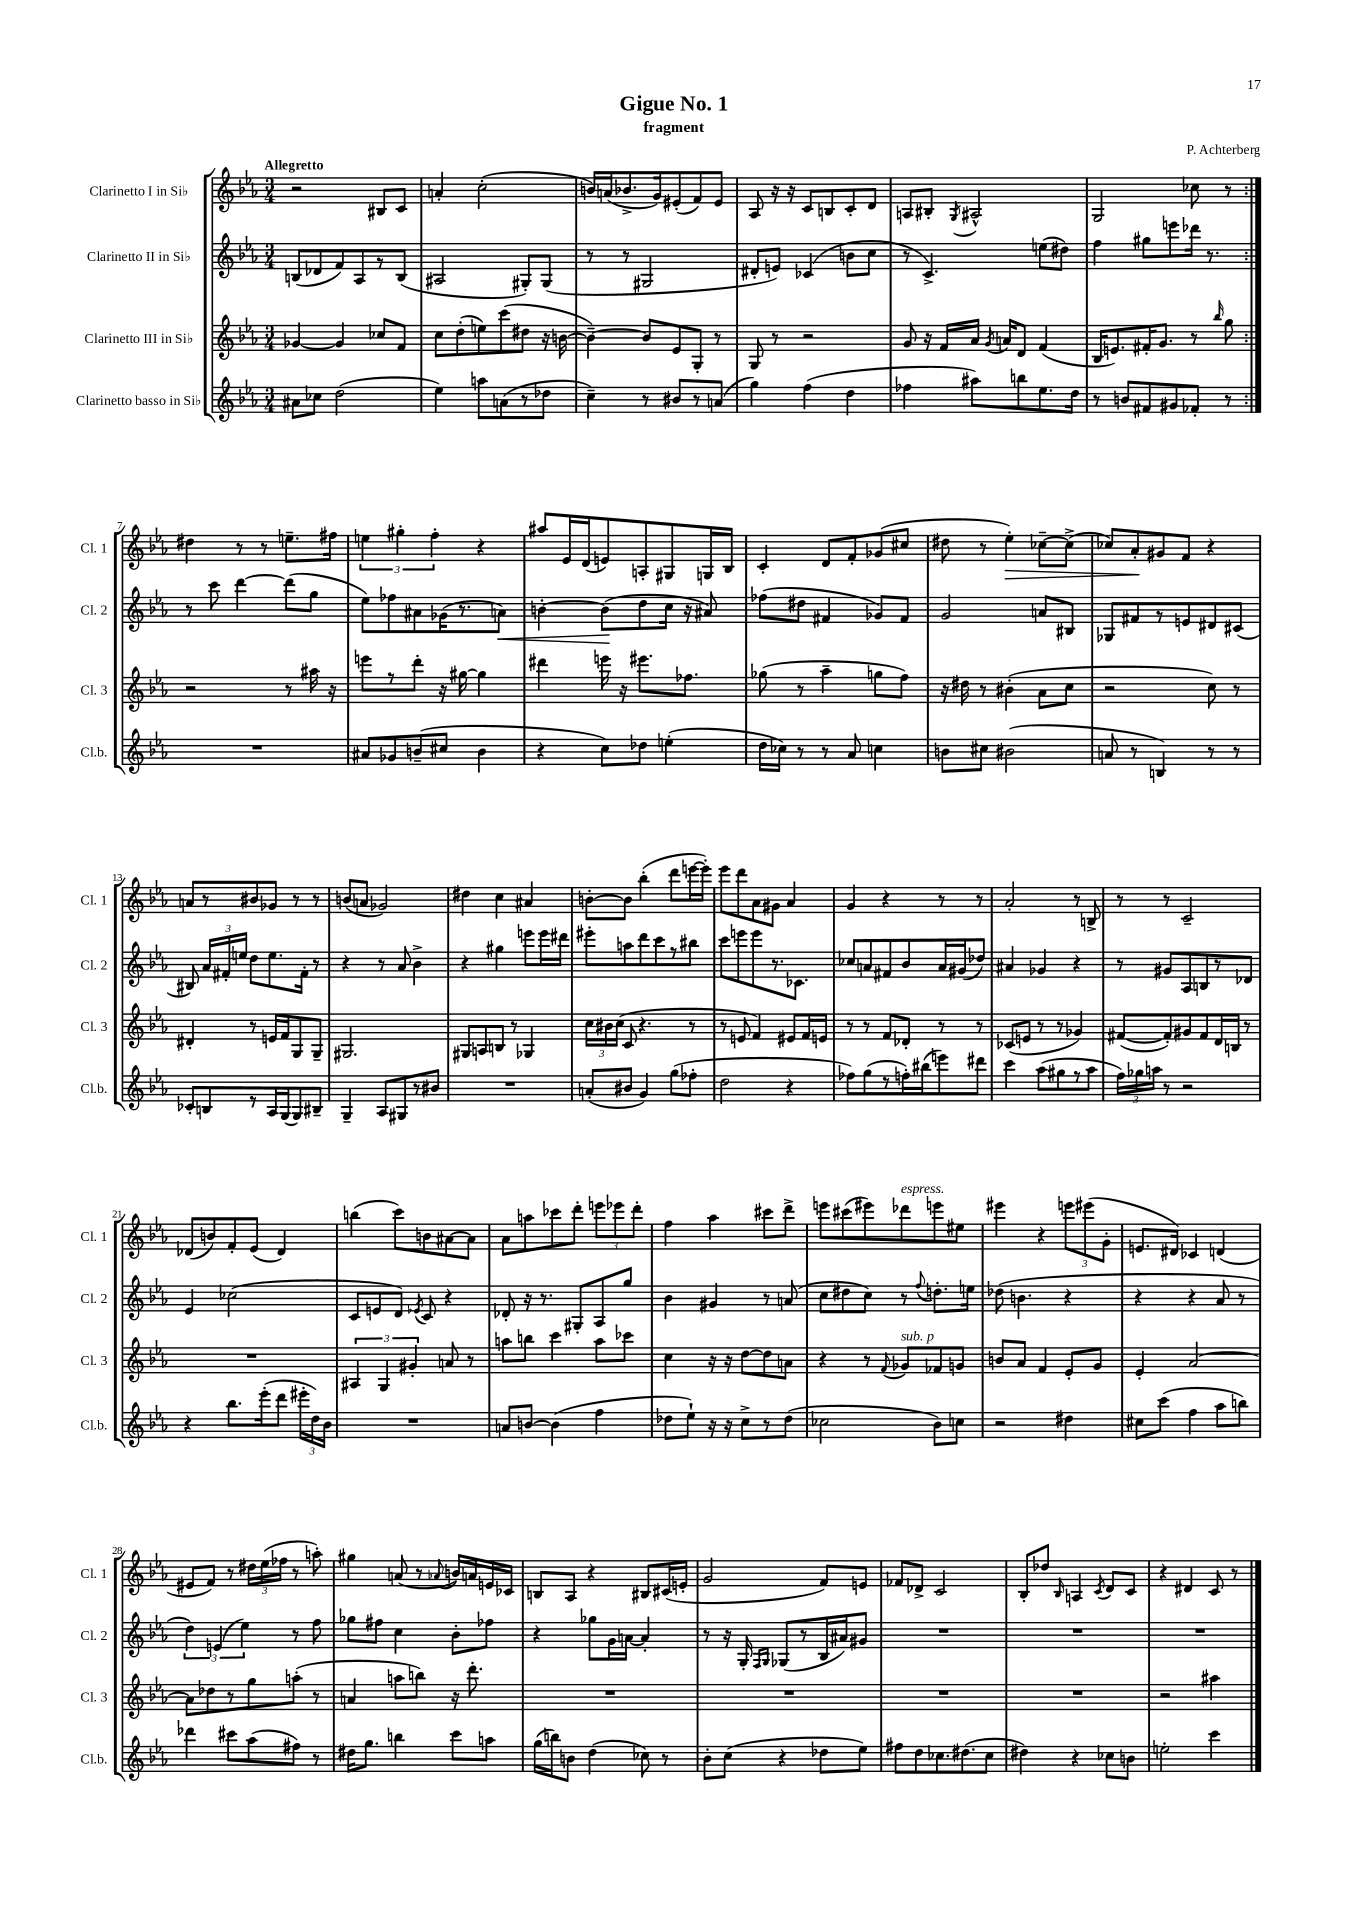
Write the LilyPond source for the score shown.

\header { title = "Gigue No. 1" composer = "P. Achterberg" subtitle = "fragment" }
<<
\new StaffGroup <<
\new Staff = "s0" \with { instrumentName = "Clarinetto I in Sib" shortInstrumentName = "Cl. 1" } {
    \clef treble \key ees \major \numericTimeSignature \time 3/4 \tempo "Allegretto"
    \autoBeamOff \repeat volta 2 { r2 bis8[ c'8] |
    a'4-. c''2-.( |
    b'16[) a'16( bes'8.-> g'16) eis'8-.( f'8) eis'8] |
    aes8 r16 r16 c'8[ b8 c'8-. d'8] |
    a8[ bis8]-. \acciaccatura { g8 } ais2-^ |
    g2 ces''8 r8 | }
    dis''4 r8 r8 e''8.[-- fis''16] |
    \tuplet 3/2 { e''4 gis''4-. f''4-. } r4 |
    ais''8[ ees'16 d'16( e'8) a8-. gis8 g16 bes16] |
    c'4-. d'8[ f'8-. ges'8( cis''8] |
    dis''8 r8 ees''4-.\>) ces''8[~-- ces''8]->( |
    ces''8[) aes'8-.\! gis'8 f'8] r4 |
    a'8[ r8 bis'8 ges'8] r8 r8 |
    b'8[( a'8] ges'2) |
    dis''4 c''4 ais'4 |
    b'8[~-. b'8] bes''4-.( d'''8[ e'''16~ e'''16]-.) |
    ees'''8[ d'''8 aes'8 gis'8] aes'4 |
    g'4 r4 r8 r8 |
    aes'2-. r8 b8-> |
    r8 r8 c'2-- |
    des'8[( b'8) f'8-. ees'8]( des'4) |
    b''4( c'''8[) b'8 ais'8~ ais'8] |
    aes'8[ a''8 ces'''8 d'''8]-. \tuplet 3/2 { e'''8[ ees'''8 d'''8]-. } |
    f''4 aes''4 cis'''8[ d'''8]-> |
    e'''8[ cis'''8( eis'''8) des'''8^\markup { \italic "espress." } e'''8 eis''8] |
    eis'''4 r4 \tuplet 3/2 { e'''8[ eis'''8( g'8]-. } |
    e'8.[ dis'16]) ces'4 d'4( |
    eis'8[ f'8]) r8 \tuplet 3/2 { dis''16[ ees''16( fes''16] } r8 a''8-.) |
    gis''4 a'8( r8 \appoggiatura { aes'8 } b'16[) a'16 e'16 ces'16] |
    b8[ aes8] r4 bis8[ cis'16( e'16]-. |
    g'2 f'8[) e'8] |
    fes'8[ des'8]-> c'2 |
    bes8[-. des''8] \grace { bes16 } a4 \acciaccatura { c'8 } d'8[ c'8] |
    r4 dis'4 c'8 r8 \bar "|." |
}
\new Staff = "s1" \with { instrumentName = "Clarinetto II in Sib" shortInstrumentName = "Cl. 2" } {
    \clef treble \key ees \major \numericTimeSignature \time 3/4
    \autoBeamOff \repeat volta 2 { b8[( des'8 f'8) aes8 r8 b8]( |
    ais2 gis8[-.) gis8]( |
    r8 r8 gis2 |
    dis'8[-. e'8]) ces'4( b'8[ c''8] |
    r8 c'4.->) e''8[( dis''8]) |
    f''4 gis''8[ e'''8 des'''16] r8. | }
    r8 c'''8 d'''4~ d'''8[( g''8] |
    ees''8[) fes''8 ais'8 ges'16( r8. a'8]\<) |
    b'4~-. b'8[\!( d''8 c''16] r16 ais'8) |
    fes''8[( dis''8] fis'4 ges'8[) fis'8] |
    g'2 a'8[ bis8] |
    ges8[ fis'8 r8 e'8 dis'8 cis'8]( |
    bis8) \tuplet 3/2 { aes'16[ fis'16-. e''16] } d''8[ e''8. fis'16]-. r8 |
    r4 r8 aes'8 bes'4-> |
    r4 gis''4 e'''8[ e'''16 dis'''16] |
    eis'''8[-. a''8 d'''8 c'''8 r8 bis''8] |
    c'''8[ e'''8 e'''8 r8. ces'8.] |
    ces''8[ a'8 fis'8 bes'8 a'16 gis'16( des''8]) |
    ais'4 ges'4 r4 |
    r8 gis'8[ aes8 b8 r8 des'8] |
    ees'4 ces''2( |
    c'8[ e'8 d'8]) \acciaccatura { ees'8 } c'8 r4 |
    des'8-. r16 r8. gis8[-. aes8 g''8] |
    bes'4 gis'4 r8 a'8( |
    c''8[ dis''8 c''8]) r8 \appoggiatura { f''8 } d''8.[-. e''16] |
    des''8( b'4. r4 |
    r4 r4 aes'8 r8 |
    \tuplet 3/2 { d''4) e'4( ees''4) } r8 f''8 |
    ges''8[ fis''8] c''4 bes'8[-. fes''8] |
    r4 ges''8[ g'16 a'16]~ a'4-. |
    r8 r16 g16-. \grace { f16[ g16] } ges8[( r8 bes16 ais'16) gis'8] |
    R2. |
    R2. |
    R2. \bar "|." |
}
\new Staff = "s2" \with { instrumentName = "Clarinetto III in Sib" shortInstrumentName = "Cl. 3" } {
    \clef treble \key ees \major \numericTimeSignature \time 3/4
    \autoBeamOff \repeat volta 2 { ges'4~ ges'4 ces''8[ f'8] |
    c''8[ d''8-.( e''8) c'''8( dis''8] r16 b'16~ |
    b'4~--) b'8[ ees'8 g8]-. r8 |
    g8 r8 r2 |
    g'8 r16 f'16[ aes'16] \acciaccatura { g'8 } a'16[ d'8] f'4( |
    bes16[ e'8.) fis'16-. g'8.] r8 \grace { bes''16 } g''8 | }
    r2 r8 ais''16 r16 |
    e'''8[ r8 d'''8]-. r16 gis''16~ gis''4 |
    dis'''4 e'''16 r16 eis'''8.[ fes''8.] |
    ges''8( r8 aes''4-- g''8[ f''8]) |
    r16 dis''16 r8 bis'4-.( aes'8[ c''8] |
    r2 c''8) r8 |
    dis'4-. r8 e'16[ f'16 g8 g8]-- |
    gis2. |
    gis8[ a8 b8] r8 ges4 |
    \tuplet 3/2 { c''16[ bis'16 c''16]( } c'8 r4. r8 |
    r8 e'8 f'4) eis'8[ f'16 e'16] |
    r8 r8 f'8[ des'8]-. r8 r8 |
    ces'8[( e'8] r8 r8 ges'4) |
    fis'8[~( fis'8-.) gis'8 fis'8 d'16 b16] r8 |
    R2. |
    \tuplet 3/2 { ais4 g4 gis'4-. } a'8 r8 |
    a''8[ b''8] c'''4 a''8[ ces'''8] |
    c''4 r16 r16 d''8[~ d''8 a'8] |
    r4 r8 \appoggiatura { f'8 } ges'8[^\markup { \italic "sub. p" } fes'8 g'8] |
    b'8[ aes'8] f'4 ees'8[-. g'8] |
    ees'4-. aes'2~ |
    aes'8[ des''8 r8 g''8 a''8]-.( r8 |
    a'4 a''8[ b''8]) r16 d'''8.-. |
    R2. |
    R2. |
    R2. |
    R2. |
    r2 ais''4 \bar "|." |
}
\new Staff = "s3" \with { instrumentName = "Clarinetto basso in Sib" shortInstrumentName = "Cl.b." } {
    \clef treble \key ees \major \numericTimeSignature \time 3/4
    \autoBeamOff \repeat volta 2 { ais'8[ ces''8] d''2( |
    ees''4) a''8[ a'8( r8 des''8] |
    c''4--) r8 bis'8[ r8 a'8]( |
    g''4) f''4( d''4 |
    fes''4 ais''8[) b''8 ees''8. d''16] |
    r8 b'8[ fis'8 gis'8 fes'8]-. r8 | }
    R2. |
    ais'8[ ges'8 b'8--( cis''8] b'4 |
    r4 c''8[) des''8] e''4-.( |
    d''16[ ces''16]) r8 r8 aes'8 c''4 |
    b'8[ cis''8] bis'2( |
    a'8 r8 b4) r8 r8 |
    ces'8[-. b8 r8 aes16 g16( g8) bis8]-- |
    g4-- aes8[ gis8 r8 bis'8] |
    R2. |
    a'8[-.( bis'8] g'4) g''8[( fes''8]-. |
    d''2 r4 |
    fes''8[) g''8( r8 f''16-.) bis''16( e'''8) dis'''8] |
    c'''4 aes''8[( gis''8 r8 aes''8] |
    \tuplet 3/2 { f''16[) ges''16 a''16] } r8 r2 |
    r4 bes''8.[ ees'''16-.( d'''8] \tuplet 3/2 { eis'''16[-. d''16) bes'16] } |
    R2. |
    a'8[ b'8]~ b'4( f''4 |
    des''8[ ees''8]-!) r16 r16 c''8[-> r8 des''8]( |
    ces''2 bes'8[) c''8] |
    r2 dis''4 |
    cis''8[ c'''8]( f''4 aes''8[ b''8]) |
    des'''4 cis'''8[ aes''8( fis''8]) r8 |
    dis''16[ g''8.] b''4 c'''8[ a''8] |
    g''16[( b''16) b'8] d''4( ces''8) r8 |
    bes'8[-. c''8]( r4 des''8[ ees''8]) |
    fis''8[ d''8 ces''8. dis''8.( ces''8] |
    dis''4) r4 ces''8[ b'8] |
    e''2-. c'''4 \bar "|." |
}
>>
>>
